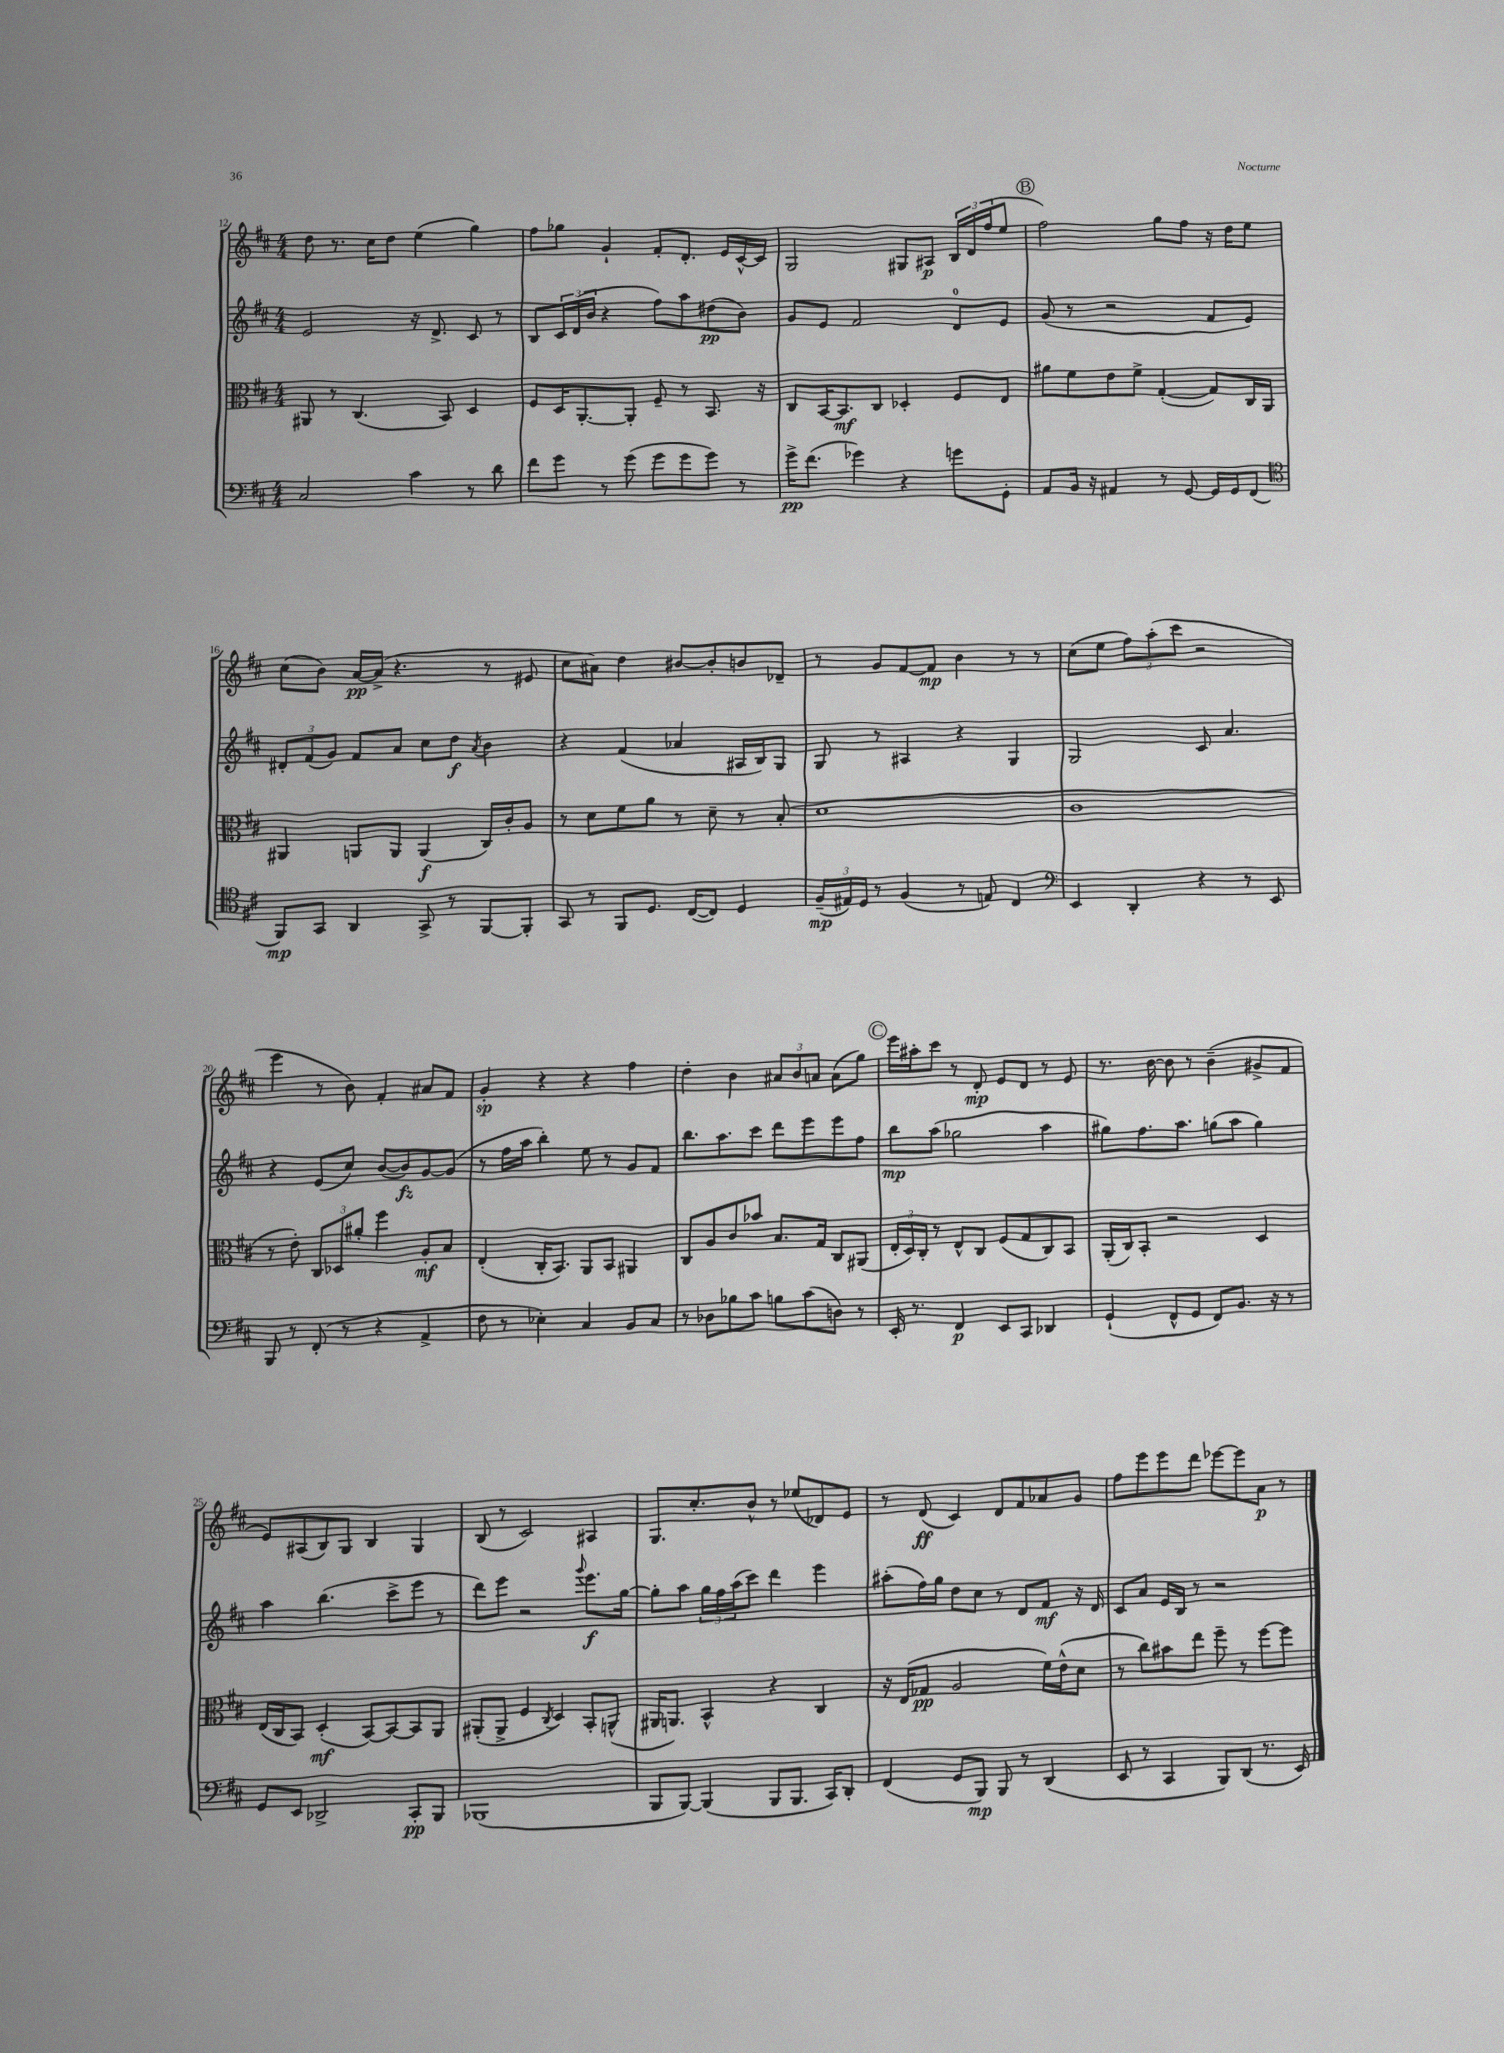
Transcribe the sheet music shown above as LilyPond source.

<<
\new StaffGroup <<
\new Staff = "s0" {
    \clef treble \key d \major \numericTimeSignature \time 4/4
    d''8 r8. cis''16 d''8 e''4( g''4) |
    fis''8 ges''8 g'4-! fis'8-. d'8.-. e'16 cis'16~-^ cis'16 |
    g2 gis8 ais8\p \tuplet 3/2 { b16 d'16 fis''16( } e''8 |
    \mark \markup { \circle "B" } fis''2) g''8 fis''8 r16 d''16 e''8 |
    cis''8( b'8) a'16~\pp a'16->( r4. r8 eis'8 |
    cis''8 ais'8) d''4 bis'8~ bis'8-. b'8 des'8-- |
    r8 g'8 fis'8~ fis'8\mp b'4 r8 r8 |
    cis''8( e''8 \tuplet 3/2 { fis''8) a''8-.( cis'''8 } r2 |
    e'''4 r8 b'8) fis'4-. ais'8 fis'8 |
    g'4-.\sp r4 r4 fis''4 |
    d''4-. b'4 \tuplet 3/2 { ais'8 b'8 a'8 } a'8( g''8) |
    \mark \markup { \circle "C" } e'''16 ais''16-. cis'''8 r8 d'8-.\mp e'8 d'8 r8 e'8 |
    r8. b'16~ b'8 r8 b'4--( gis'8-> fis'8 |
    e'8) ais8( b8) g8 b4 g4 |
    b8( r8 cis'2) ais4 |
    g8. cis''8.-. b'8-^ r8 ees''8( des'8) e'8 |
    r8 d'8\ff( cis'4) d'8 fis'8 aes'8 g'8 |
    fis''8 e'''8 e'''8 d'''8 ees'''8~ ees'''8 a'8\p r8 \bar "|." |
}
\new Staff = "s1" {
    \clef treble \key d \major \numericTimeSignature \time 4/4
    e'2 r16 d'8.-> cis'8 r8 |
    b8 \tuplet 3/2 { cis'16 d'16( b'16 } r4 fis''8) a''8 dis''8\pp( b'8) |
    g'8 e'8 fis'2 d'8-0 e'8 |
    \mark \markup { \circle "B" } g'8( r8 r2 fis'8 e'8) |
    \tuplet 3/2 { dis'8-. fis'8( g'8) } fis'8 a'8 cis''8 d''8\f \acciaccatura { a'8 } b'4 |
    r4 fis'4( aes'4 ais16 b16) g8 |
    g8 r8 ais4 r4 g4 |
    g2 cis'8 a'4. |
    r4 e'8( cis''8) b'8~( b'8\fz) g'8~ g'8( |
    r8 fis''16 a''16 b''4-.) e''8 r8 g'8 fis'8 |
    b''8. a''8. cis'''8 d'''8 e'''8 e'''8 fis''8 |
    \mark \markup { \circle "C" } b''8\mp a''8( ges''2 a''4 |
    gis''8) fis''8. a''8. g''8( a''8 g''4) |
    a''4 b''4.( cis'''8-> e'''8 r8 |
    d'''8) e'''8 r2 \appoggiatura { g'''8 } e'''8.\f g''16~ |
    g''8-. a''8 \tuplet 3/2 { g''16 fis''16 a''16( } cis'''8) d'''4 e'''4 |
    ais''8-.( fis''16) g''16 d''8 cis''8 r8 d'8 fis'8\mf r16 d'16 |
    cis'8 a'8 e'16 b16 r8 r2 \bar "|." |
}
\new Staff = "s2" {
    \clef alto \key d \major \numericTimeSignature \time 4/4
    ais,8 r8 cis4.( b,8) d4 |
    fis8 d16 a,8.~-. a,8-. fis8-- r8 b,8. r16 |
    cis8 b,16~ b,8.\mf cis8 des4-. fis8 e8 |
    \mark \markup { \circle "B" } ais'8 fis'8 e'8 fis'8-> g4~-.( g8) cis16 a,16 |
    ais,4 a,8 a,8 a,4\f( cis16) cis'16-. a8 |
    r8 d'8 fis'8 a'8 r8 d'8-- r8 b8-.( |
    d'1 |
    cis'1 |
    r8 e'8-.) \tuplet 3/2 { cis8 des8 ais'8-. } fis''4 a8-.\mf b8 |
    e4-.( cis16-. b,8.) a,8 b,8 ais,4 |
    cis8 a8 cis'8 bes'8 b8. g16 cis8 ais,8( |
    \mark \markup { \circle "C" } \tuplet 3/2 { e16-. d16) cis16-. } r8 e8-^ cis8 fis8( g8 cis8) b,8 |
    a,16-.( cis16) b,8-. r2 d4 |
    e16( cis16 b,8) d4-.\mf( b,8~) b,8~ b,8 a,8 |
    ais,8-.( ais,8-> fis4 \acciaccatura { cis8 } d4) b,8-. a,8-^( |
    ais,16 a,8.) b,4-^ r4 cis4 |
    r16 e16( ges8\pp a2 fis'16) e'16-^( d'8 |
    r8 cis''8) bis'8 e''8 fis''8-- r8 fis''8~ fis''8 \bar "|." |
}
\new Staff = "s3" {
    \clef bass \key d \major \numericTimeSignature \time 4/4
    cis2 cis'4 r8 d'8 |
    fis'8 g'8 r8 g'8( g'8 g'8 g'8) r8 |
    g'16->\pp fis'8.( ges'4) r4 g'8 g,8-. |
    \mark \markup { \circle "B" } a,8 b,16 r16 ais,4 r8 g,8~ g,16 g,16 fis,8( |
    \clef tenor fis,8\mp) g,8 a,4 g,8-> r8 fis,8~ fis,8-. |
    g,8 r8 fis,8 d8. cis16~( cis8) d4 |
    \tuplet 3/2 { fis16--\mp( eis16) d16 } r8 fis4( r8 e8) cis4 |
    \clef bass e,4 d,4-. r4 r8 e,8 |
    b,,8 r8 fis,8-.( r8 r4 a,4-> |
    fis8 r8 ees4-.) cis4 b,8 cis8 |
    r8 des8 bes8 cis'8 b8 cis'8( d8) r8 |
    \mark \markup { \circle "C" } e,16-. r8. fis,4\p e,8 cis,8 des,4 |
    g,4-!( fis,8-^ g,8 fis,8) b,8. r16 r8 |
    g,8 e,8 des,2-> cis,8-.\pp b,,8 |
    bes,,1( |
    b,,8 b,,8~) b,,4( b,,8 b,,8. cis,16) d,8-. |
    fis,4( g,8 b,,8\mp) b,,8 r8 d,4( |
    e,8 r8 cis,4 b,,8) d,8( r8. e,16) \bar "|." |
}
>>
>>
\layout { \context { \Score currentBarNumber = #12 } }
